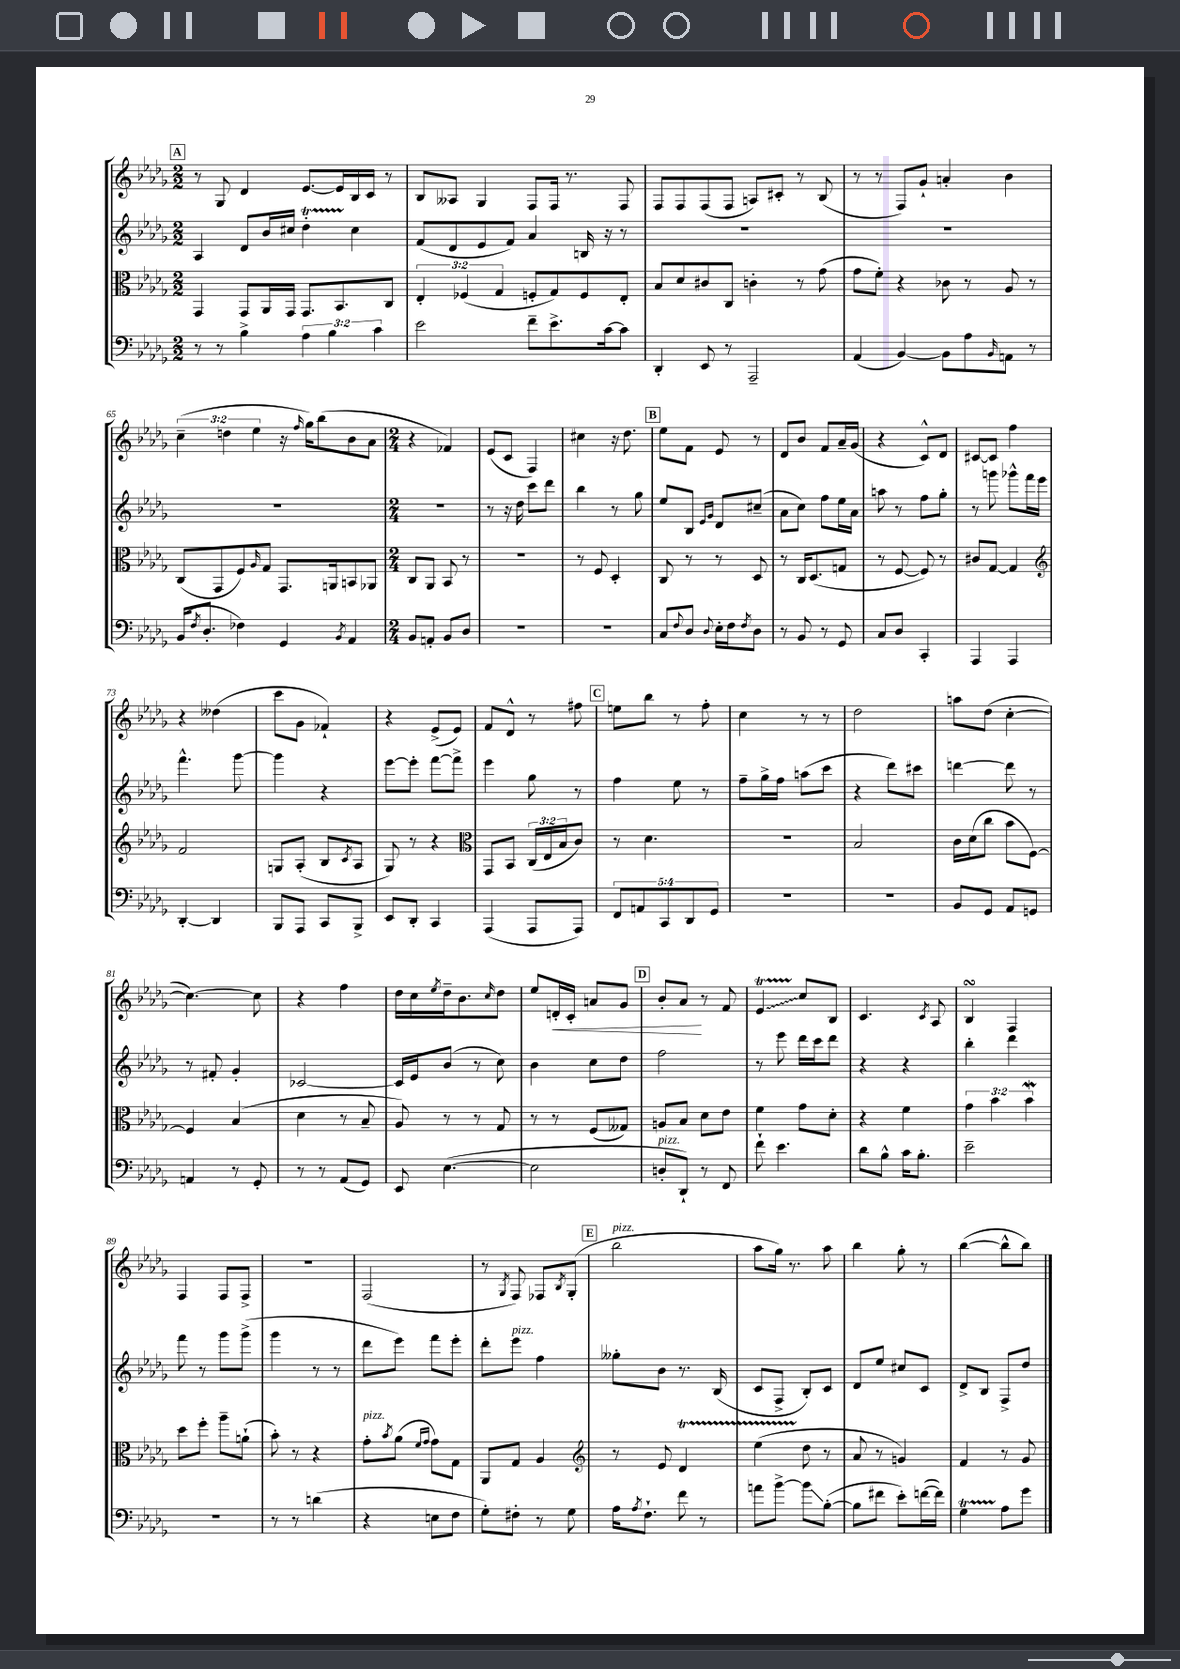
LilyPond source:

<<
\new StaffGroup <<
\new Staff = "s0" {
    \clef treble \key des \major \numericTimeSignature \time 2/2 \override Staff.TupletNumber.text = #tuplet-number::calc-fraction-text
    \mark \markup { \box "A" } r8 ges8 des'4 ees'8.~ ees'16 bes16 c'16 r8 |
    bes8 aeses8 ges4 f8 f16 r8. f8 |
    f8 f8 f8( f8 a8) cis'8-. r8 bes8( |
    r8 r8 f8) ges'8-! a'4-. bes'4 |
    \tuplet 3/2 { c''4--( d''4 ees''4 } r16 \grace { f''16 } ges''16) bes''8( bes'8 aes'8 |
    \numericTimeSignature \time 2/4 r4 fes'4) |
    ees'8( c'8 f4) |
    cis''4 r16 des''8. |
    \mark \markup { \box "B" } ees''8 f'8 ees'8 r8 |
    des'8 bes'8 f'8 aes'16-- ges'16( |
    r4 c'8-^) des'8 |
    cis'8~ cis'8 f''4 |
    r4 deses''4( |
    c'''8 ges'8 fes'4-!) |
    r4 ees'8->( ees'8) |
    f'8 des'8-^ r8 fis''8 |
    \mark \markup { \box "C" } e''8 bes''8 r8 f''8-. |
    c''4 r8 r8 |
    des''2 |
    a''8 des''8( c''4~-. |
    c''4.~) c''8 |
    r4 f''4 |
    des''16 c''16 \acciaccatura { ees''8 } des''16-- bes'8. \grace { c''16 } des''8 |
    ees''8 d'16-.\< c'16-. a'8 ges'8 |
    \mark \markup { \box "D" } bes'8-. aes'8\! r8 f'8 |
    \once \override Glissando.style = #'zigzag ees'4\startTrillSpan\glissando c''8\stopTrillSpan bes8 |
    c'4. \acciaccatura { c'8 } aes8 |
    bes4\turn f4 |
    f4 f8 f8-> |
    r2 |
    f2( |
    r8 \acciaccatura { ges8 } f8) fes8 \acciaccatura { bes8 } ges8-.( |
    \mark \markup { \box "E" } bes''2^\markup { \italic "pizz." } |
    aes''8 ges''16) r8. aes''8 |
    bes''4 ges''8-. r8 |
    bes''4~( bes''8-^ bes''8) \bar "|." |
}
\new Staff = "s1" {
    \clef treble \key des \major \numericTimeSignature \time 2/2
    \mark \markup { \box "A" } aes4 des'8 bes'16 cis''16 des''4-.\startTrillSpan cis''4\stopTrillSpan |
    f'8( des'8 ees'8 f'8) aes'4 b16 r16 r8 |
    R1 |
    R1 |
    R1 |
    \numericTimeSignature \time 2/4 R2 |
    r8 r16 des''16 c'''8 des'''8 |
    bes''4 r8 ges''8 |
    \mark \markup { \box "B" } ees''8 bes8 \grace { ees'16 ges'16 } des'8 cis''8--( |
    aes'8 c''8) f''8 ees''16 aes'16 |
    a''8 r8 f''8 ges''8-. |
    r8 g'''8 ges'''8-^ f'''16 ees'''16 |
    f'''4.-^ ges'''8~ |
    ges'''4 r4 |
    ees'''8~ ees'''8-. f'''8~ f'''8-> |
    ees'''4 ges''8 r8 |
    \mark \markup { \box "C" } f''4 ees''8 r8 |
    f''8-- ges''16-> f''16 a''8( c'''8 |
    r4 des'''8) cis'''8 |
    d'''4~ d'''8 r8 |
    r8 fis'8-. ges'4-. |
    ces'2~ |
    ces'16 ees'16 bes'8( r8 c''8) |
    bes'4 c''8 des''8 |
    \mark \markup { \box "D" } f''2 |
    r8 ees'''8 des'''16 c'''16 des'''8 |
    r4 r4 |
    bes''4-. des'''4 |
    f'''8 r8 ges'''8 ges'''8->( |
    ges'''4 r8 r8 |
    des'''8 ees'''8) f'''8 ees'''8-. |
    des'''8-. ees'''8^\markup { \italic "pizz." } f''4 |
    \mark \markup { \box "E" } geses''8-. bes'8 r8. bes16( |
    c'8 f8-> bes8-.) c'8 |
    des'8 ees''8 cis''8 c'8 |
    des'8-> bes8 f8-> des''8 \bar "|." |
}
\new Staff = "s2" {
    \clef alto \key des \major \numericTimeSignature \time 2/2 \override Staff.TupletNumber.text = #tuplet-number::calc-fraction-text
    \mark \markup { \box "A" } ges,4 ges,8 aes,16 ges,16 ges,8. bes,8. c8 |
    \tuplet 3/2 { ees4-. fes4( ges4 } f8-. ges8) f8 ees8-. |
    bes8 des'8 cis'8 c8 c'4-. r8 ges'8( |
    ges'8 f'8-.) r4 ces'8 r8 aes8 r8 |
    c8( ges,8 f8) \grace { aes16 } ges8 ges,8. a,16 b,8 aes,8 |
    \numericTimeSignature \time 2/4 c8 aes,8 bes,8 r8 |
    R2 |
    r8 f8 des4-. |
    \mark \markup { \box "B" } c8 r8 r8 des8 |
    r8 c16 des8.( g8 |
    r8 f8~ f8) r8 |
    cis'8 ges8~ ges4 |
    \clef treble f'2 |
    g8 aes8-.( bes8 \acciaccatura { c'8 } aes8 |
    ges8) r8 r4 |
    \clef alto ges,8 bes,8 \tuplet 3/2 { c16( ees16 bes16 } c'8) |
    \mark \markup { \box "C" } r8 des'4. |
    r2 |
    bes2 |
    c'16 des'16( c''8 bes'8 f8~) |
    f4 bes4( |
    des'4 r8 bes8-- |
    aes8) r8 r8 ges8 |
    r8 r8 f8( geses8) |
    \mark \markup { \box "D" } a8 bes8 des'8 ees'8 |
    f'4 ges'8 des'8-. |
    r4 f'4 |
    \tuplet 3/2 { ges'4 bes'4 bes'4\mordent } |
    des''8 f''8-. aes''8-- a'8-!( |
    bes'8-.) r8 r4 |
    ges'8-.^\markup { \italic "pizz." } \acciaccatura { bes'8 } aes'8( \grace { f'16 ges'16 } ges'8) ges8 |
    aes,8 ges8 aes4 |
    \mark \markup { \box "E" } \clef treble r8 ees'8 des'4\startTrillSpan |
    ees''4( des''8\stopTrillSpan r8 |
    aes'8 r8 g'4) |
    f'4 r8 ges'8 \bar "|." |
}
\new Staff = "s3" {
    \clef bass \key des \major \numericTimeSignature \time 2/2 \override Staff.TupletNumber.text = #tuplet-number::calc-fraction-text
    \mark \markup { \box "A" } r8 r8 bes4-> \tuplet 3/2 { aes4 bes4 c'4 } |
    ees'2 f'8-- ees'8.-> c'16~ c'8 |
    des,4-. ees,8 r8 aes,,2-- |
    aes,4( bes,4~) bes,8 aes8 \grace { bes,16 } a,8 r8 |
    bes,16( \acciaccatura { f8 } des8.-. fes4) ges,4 \acciaccatura { bes,8 } aes,4 |
    \numericTimeSignature \time 2/4 bes,8 a,8-. bes,8 des8 |
    r2 |
    R2 |
    \mark \markup { \box "B" } c8 \appoggiatura { f8 } des8 \appoggiatura { des8 } ees16-. f16 \acciaccatura { f8 } des8 |
    r8 bes,8 r8 ges,8 |
    c8 des8 c,4-. |
    aes,,4 aes,,4 |
    des,4~-. des,4 |
    bes,,8 aes,,8 c,8 bes,,8-> |
    ees,8 des,8-. c,4 |
    aes,,4( aes,,8 aes,,8) |
    \mark \markup { \box "C" } \tuplet 5/4 { f,8 a,8 c,8 des,8 ges,8 } |
    r2 |
    R2 |
    bes,8 ges,8 aes,8 g,8 |
    a,4 r8 ges,8-. |
    r8 r8 aes,8( ges,8) |
    ees,8 ees4.~( |
    ees2 |
    \mark \markup { \box "D" } d8-.^\markup { \italic "pizz." } des,8-!) r8 f,8 |
    f'8-! ees'4. |
    des'8 bes8-^ c'16 bes8.-. |
    ees'2-- |
    R2 |
    r8 r8 d'4( |
    r4 e8 f8 |
    ges8-.) fis8-. r8 ges8 |
    \mark \markup { \box "E" } aes16 \acciaccatura { aes8 } f8.-! f'8 r8 |
    a'8 bes'8~-> bes'8\glissando bes8~-.( |
    bes8 fis'8 ees'8-.) f'16~( f'16) |
    ges4\startTrillSpan aes8\stopTrillSpan ges'8 \bar "|." |
}
>>
>>
\layout { \context { \Score currentBarNumber = #61 } }
